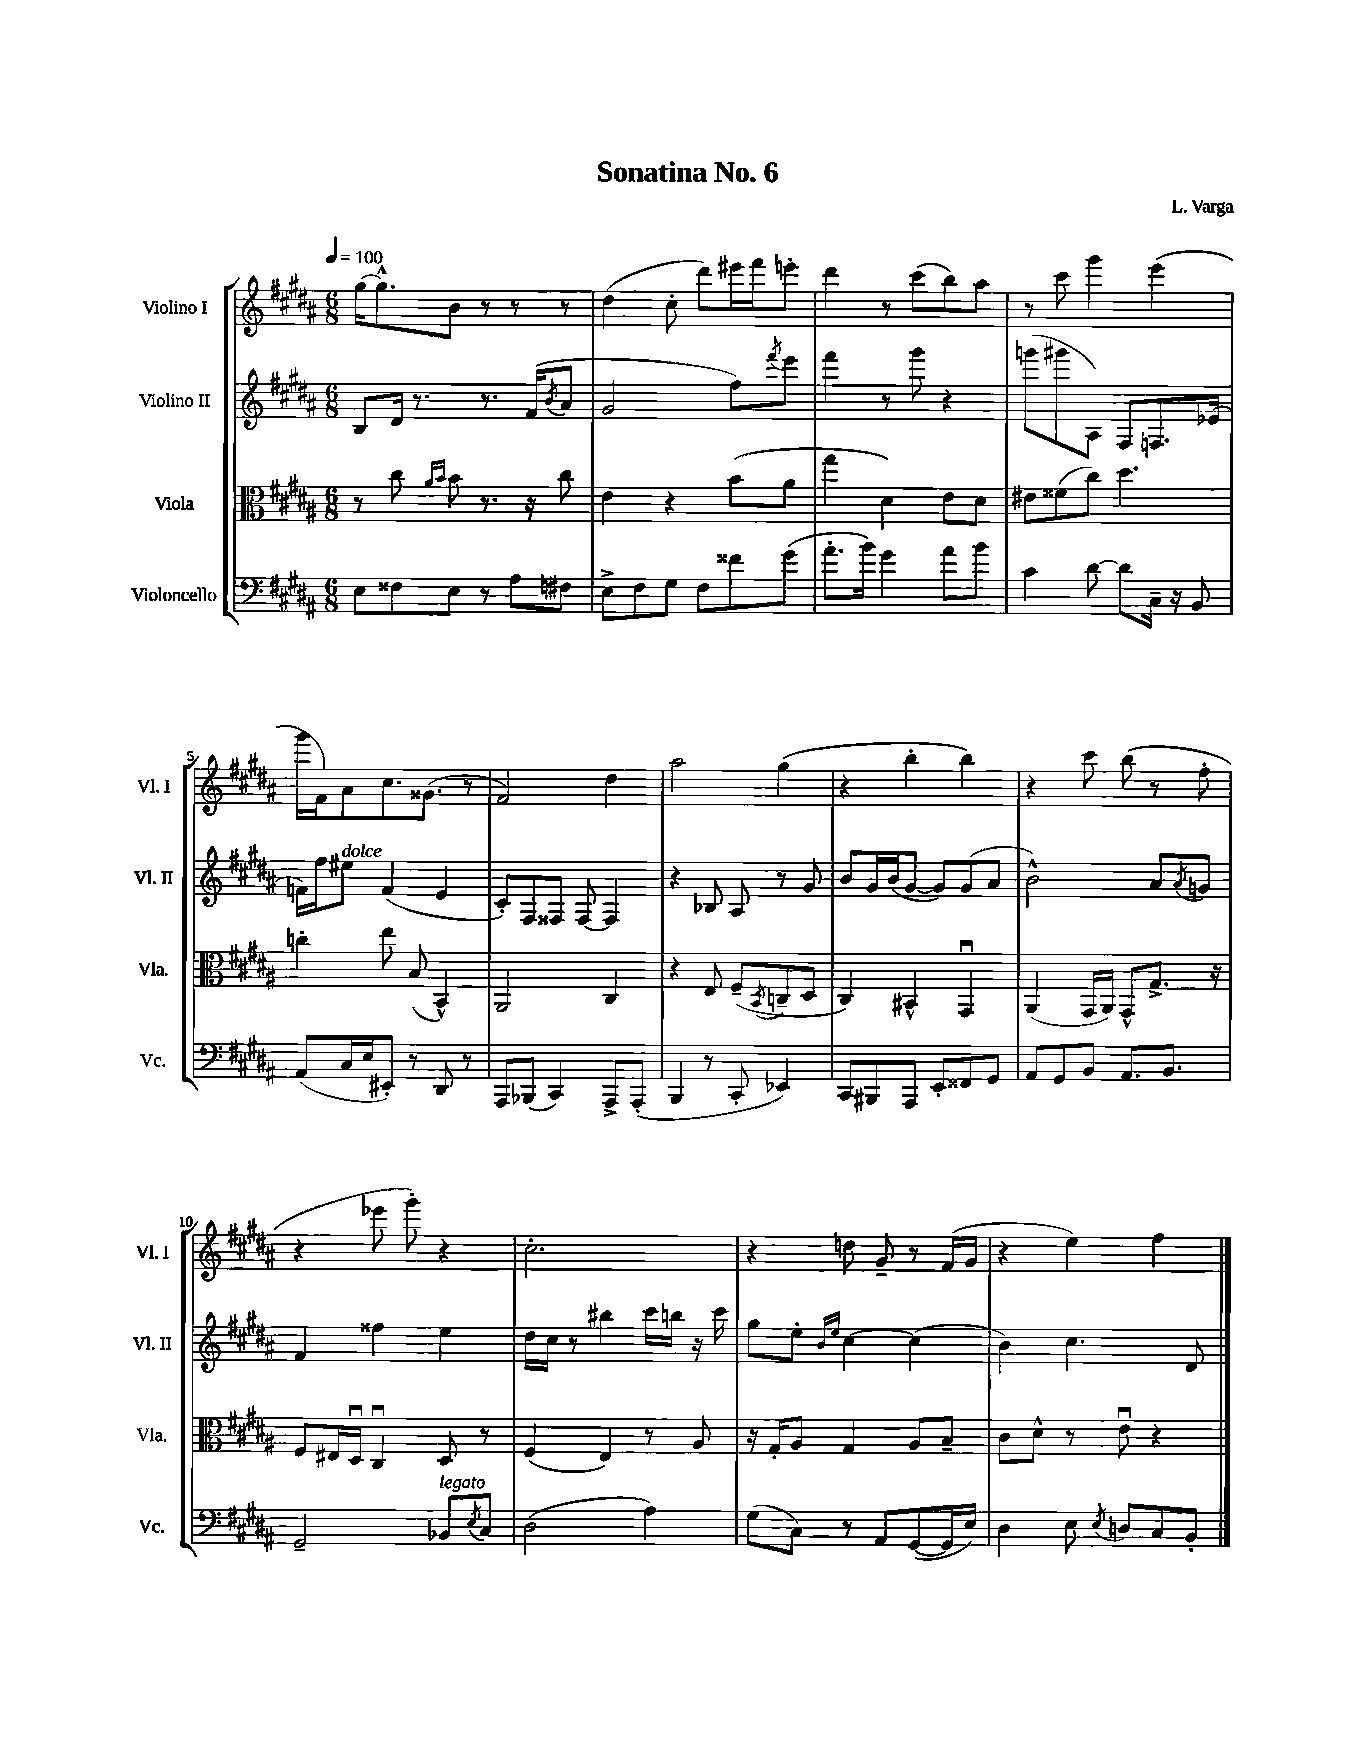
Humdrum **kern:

**kern	**kern	**kern	**kern
*staff4	*staff3	*staff2	*staff1
*clefF4	*clefC3	*clefG2	*clefG2
*k[f#c#g#d#a#]	*k[f#c#g#d#a#]	*k[f#c#g#d#a#]	*k[f#c#g#d#a#]
*M6/8	*M6/8	*M6/8	*M6/8
*MM100	*MM100	*MM100	*MM100
8E\L	8r	8B/L	[16gg#\LK
.	.	.	8.gg#^^\]
8F##\	8cc#\	16d#/Jk	.
.	.	8.r	.
.	16qqa#/LL	.	.
.	16qqb/JJ	.	.
8E\J	8b\	.	8b\J
8r	8.r	8.r	8r
8A#\L	.	.	8r
.	16r	(16f#/LK	.
.	.	8qb/	.
8F#\J	8cc#\	8a#/J	8r
=	=	=	=
8E^\L	4e\	2g#/	(4dd#\
8F#\	.	.	.
8G#\J	4r	.	8cc#'\
8F#\L	.	.	8ddd#\L)
8f##\	(8b\L	8ff#\L)	16eee#\L
.	.	.	16fff#\J
.	.	8qfff#/	.
(8g#\J	8a#\J	8eee\J	8eee'\J
=	=	=	=
8.a#'\L	4gg#\	4fff#\	4ddd#\
16b\Jk)	.	.	.
4g#\	4d#\)	8r	8r
.	.	8ggg#\	(8ccc#\L
8a#\L	8e\L	4r	8bb\)
8b\J	8d#\J	.	8aa#\J
=	=	=	=
4c#\	8e#\L	(8ggg\L	8r
.	(8f##\	8ggg#\	8ccc#\
[8d#\	8cc#\J)	8A#\J)	4ggg#\
8d#\]L	4.dd#\	8F#/L	.
16C#~\Jk	.	8.F/	(4eee\
16r	.	.	.
8BB/	.	.	.
.	.	(16e-/Jk	.
=	=	=	=
(8AA#/L	4cc'\	16f\LL)	16ggg#\LL
.	.	16ff#\J	16f#\J)
16C#/L	.	8ee#\J	8a#\
16E/J	.	.	.
8EE#'/J)	8ee\	(4f/	8.cc#\
8r	(8B/	.	.
.	.	.	(8.g##\J
8DD#/	4BB^^/)	4e/	.
8r	.	.	8r
=	=	=	=
8AAA#/L	2AA#/	8c#'/L)	2f#/)
(8BBB-/J	.	8F#/	.
4CC#/)	.	8F##/J	.
.	.	[8F##/	.
8AAA#^/L	4C#/	4F##/]	4dd#\
(8AAA#'/J	.	.	.
=	=	=	=
4BBB/	4r	4r	2aa#\
8r	8E/	8B-/	.
8CC#'/	(8F#~/L	8A#/	.
.	8qBB/	.	.
4EE-/)	8C~/	8r	(4gg#\
.	8D#/J	8g#/	.
=	=	=	=
8CC#/L	4C#/)	8b/L	4r
8BBB#/	.	16g#/L	.
.	.	(16b/J	.
8AAA#/J	4BB#^^/	[8g#/J	4bb'\
8EE'/L	.	8g#/]L)	.
8FF##/	4GG#u/	(8g#/	4bb\)
8GG#/J	.	8a#/J	.
=	=	=	=
8AA#/L	(4AA#/	2b^^\)	4r
8GG#/	.	.	.
8BB/J	16GG#/LL	.	8ccc#\
.	16AA#/JJ)	.	.
8.AA#/L	8GG#^^/L	.	(8bb\
.	8.G#^/J	8a#/L	8r
8.BB/J	.	.	.
.	.	8qa#/	.
.	.	8g/J	8ff#'\
.	16r	.	.
=	=	=	=
2GG#~/	8F#/L	4f#/	4r
.	16E#/L	.	.
.	16D#u/JJ	.	.
.	4C#u/	4ff##\	8eee-\
.	.	.	8ggg#'\)
8BB-/L	8D#/	4ee\	4r
8qE/	.	.	.
8C#/J	8r	.	.
=	=	=	=
(2D#\	(4F#/	16dd#\LL	2.cc#'\
.	.	16cc#\JJ	.
.	.	8r	.
.	4E/)	4bb#\	.
4A#\)	8r	16ccc#\LL	.
.	.	16bb\JJ	.
.	8A#/	16r	.
.	.	16ccc#\	.
=	=	=	=
(8G#\L	16r	8gg#\L	4r
.	16G#'/LK	.	.
8C#\J)	8A#/J	8ee'\J	.
.	.	16qqb/LL	.
.	.	16qqee/JJ	.
8r	4G#/	[4cc#\	8dd\
8AA#/L	.	.	8g#~/
([8GG#/	8A#/L	(4cc#\]	8r
16GG#/]L	8B~/J	.	(16f#/LL
16E/JJ)	.	.	16g#/JJ
=	=	=	=
4D#\	8c#\L	4b\)	4r
.	8d#^^\J	.	.
8E\	8r	4.cc#\	4ee\)
8qE/	.	.	.
8D/L	8eu\	.	.
8C#/	4r	.	4ff#\
8BB'/J	.	8d#/	.
==	==	==	==
*-	*-	*-	*-
